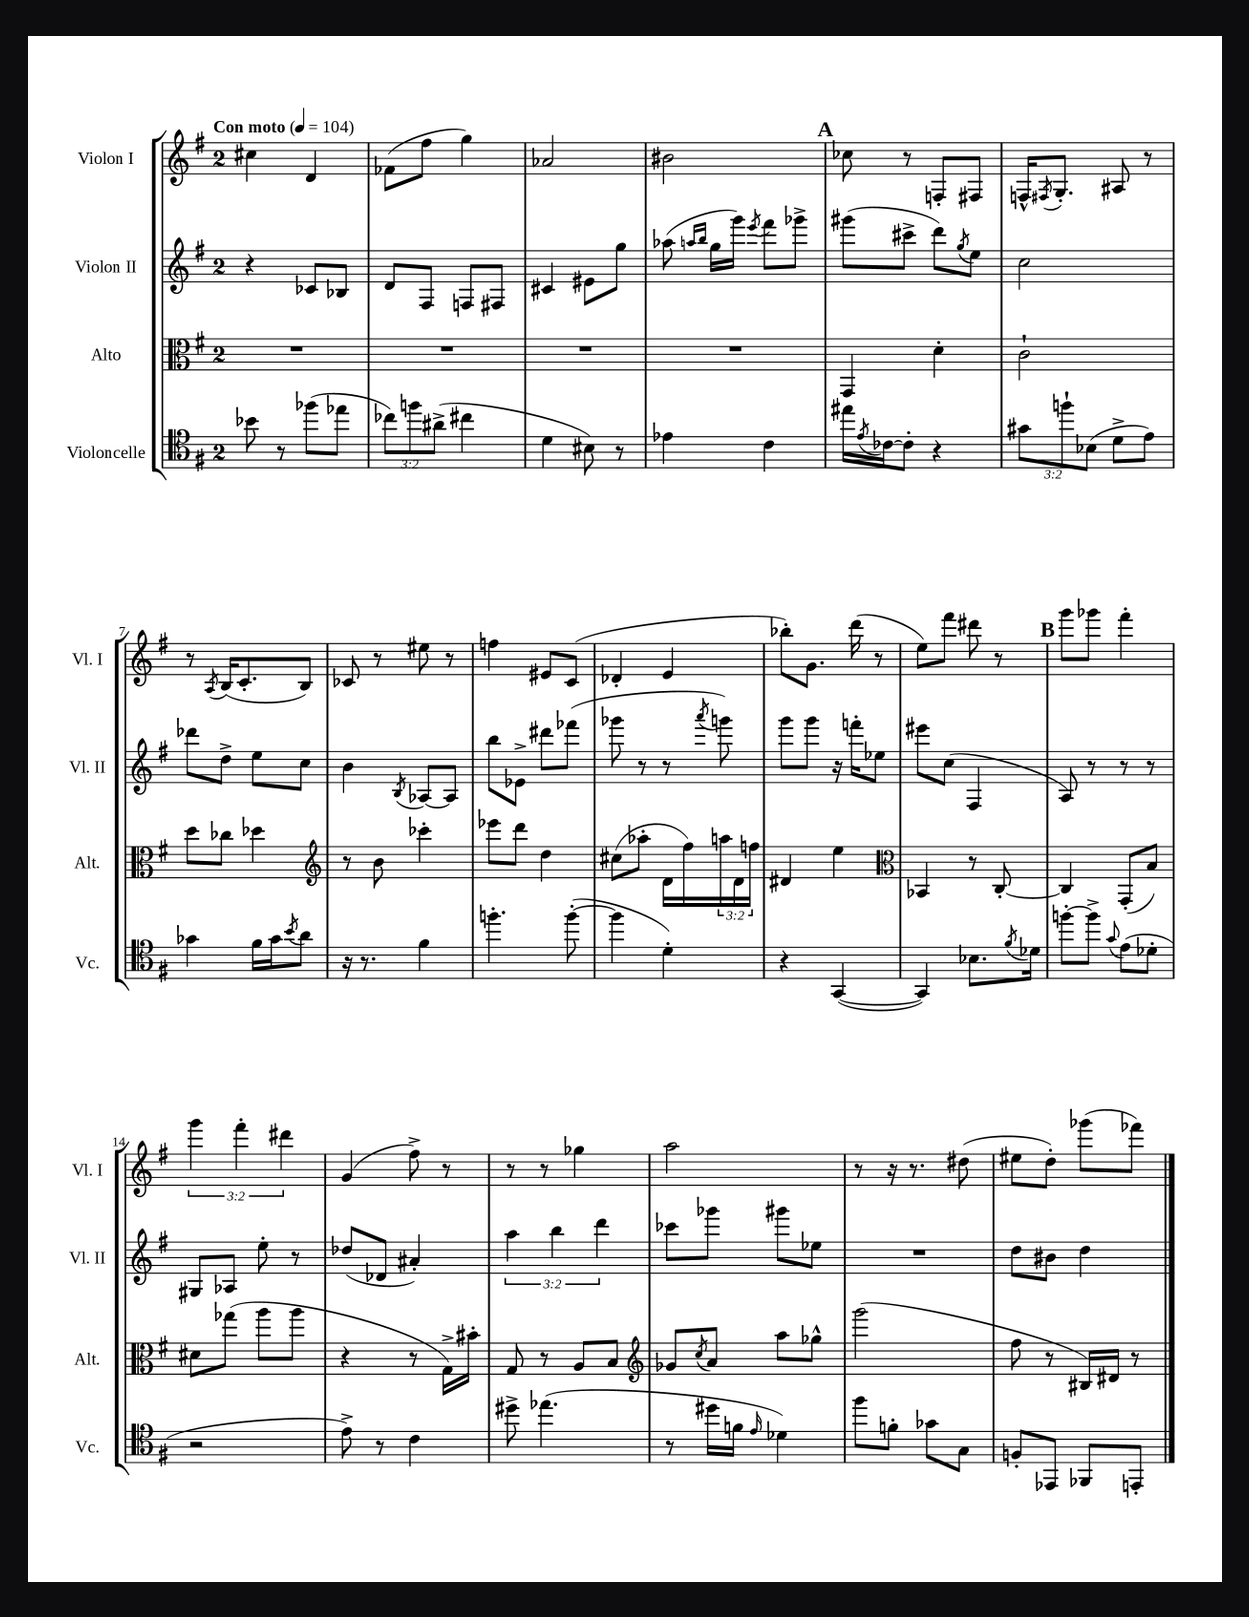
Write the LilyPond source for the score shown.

<<
\new StaffGroup <<
\new Staff = "s0" \with { instrumentName = "Violon I" shortInstrumentName = "Vl. I" } {
    \clef treble \key g \major \once \override Staff.TimeSignature.style = #'single-digit \time 2/4 \override Staff.TupletNumber.text = #tuplet-number::calc-fraction-text \tempo "Con moto" 4 = 104
    cis''4 d'4 |
    fes'8( fis''8 g''4) |
    aes'2 |
    bis'2 |
    \mark \markup { \bold "A" } ces''8 r8 f8-. fis8 |
    f16-^ \acciaccatura { fis8 } g8.-. ais8 r8 |
    r8 \acciaccatura { a8 } b16( c'8.-. b8) |
    ces'8 r8 eis''8 r8 |
    f''4 eis'8 c'8( |
    des'4-. e'4 |
    bes''8-.) g'8. d'''16( r8 |
    e''8) fis'''8 dis'''8 r8 |
    \mark \markup { \bold "B" } g'''8 ges'''8 fis'''4-. |
    \tuplet 3/2 { g'''4 fis'''4-. dis'''4 } |
    g'4( fis''8->) r8 |
    r8 r8 ges''4 |
    a''2 |
    r8 r16 r8. dis''8( |
    eis''8 d''8-.) ges'''8( fes'''8) \bar "|." |
}
\new Staff = "s1" \with { instrumentName = "Violon II" shortInstrumentName = "Vl. II" } {
    \clef treble \key g \major \once \override Staff.TimeSignature.style = #'single-digit \time 2/4 \override Staff.TupletNumber.text = #tuplet-number::calc-fraction-text
    r4 ces'8 bes8 |
    d'8 fis8 f8 fis8 |
    cis'4 eis'8 g''8 |
    aes''8( \grace { a''16 b''16 } g''16 g'''16) \acciaccatura { e'''8 } fis'''8 ges'''8-> |
    \mark \markup { \bold "A" } gis'''8( cis'''8-> d'''8) \acciaccatura { g''8 } e''8 |
    c''2 |
    des'''8 d''8-> e''8 c''8 |
    b'4 \acciaccatura { b8 } aes8~ aes8 |
    b''8 ees'8-> dis'''8 fes'''8( |
    ges'''8 r8 r8 \acciaccatura { a'''8 } g'''8) |
    g'''8 g'''8 r16 f'''16-. ees''8 |
    eis'''8 c''8( fis4 |
    \mark \markup { \bold "B" } a8) r8 r8 r8 |
    gis8 aes8 e''8-. r8 |
    des''8( des'8 ais'4-.) |
    \tuplet 3/2 { a''4 b''4 d'''4 } |
    ces'''8 ges'''8 gis'''8 ees''8 |
    R2 |
    d''8 bis'8 d''4 \bar "|." |
}
\new Staff = "s2" \with { instrumentName = "Alto" shortInstrumentName = "Alt." } {
    \clef alto \key g \major \once \override Staff.TimeSignature.style = #'single-digit \time 2/4 \override Staff.TupletNumber.text = #tuplet-number::calc-fraction-text
    R2 |
    R2 |
    R2 |
    R2 |
    \mark \markup { \bold "A" } g,4 d'4-. |
    c'2-! |
    d''8 ces''8 des''4 |
    \clef treble r8 b'8 ces'''4-. |
    ees'''8 d'''8 d''4 |
    cis''8( aes''8-. d'16 fis''16) \tuplet 3/2 { a''16 d'16 f''16 } |
    dis'4 e''4 |
    \clef alto bes,4 r8 c8~-. |
    \mark \markup { \bold "B" } c4 g,8-.( b8) |
    dis'8 ges''8( a''8 a''8 |
    r4 r8 g16->) bis'16-. |
    g8 r8 a8 b8 |
    \clef treble ges'8 \acciaccatura { c''8 } a'8 a''8 ges''8-^ |
    g'''2( |
    fis''8 r8 bis16) dis'16 r8 \bar "|." |
}
\new Staff = "s3" \with { instrumentName = "Violoncelle" shortInstrumentName = "Vc." } {
    \clef tenor \key g \major \once \override Staff.TimeSignature.style = #'single-digit \time 2/4 \override Staff.TupletNumber.text = #tuplet-number::calc-fraction-text
    bes'8 r8 fes''8( ees''8 |
    \tuplet 3/2 { ces''8) f''8 ais'8->( } cis''4 |
    d'4 bis8) r8 |
    ees'4 c'4 |
    \mark \markup { \bold "A" } eis''16 \acciaccatura { e'8 } ces'16~ ces'8-. r4 |
    \tuplet 3/2 { gis'8 f''8-! bes8( } d'8-> e'8) |
    ges'4 fis'16 ges'16 \acciaccatura { b'8 } a'8 |
    r16 r8. fis'4 |
    f''4.-. f''8~-.( |
    f''4 d'4-.) |
    r4 g,4~( |
    g,4) bes8. \acciaccatura { fis'8 } des'16 |
    \mark \markup { \bold "B" } f''8~-. f''8-> \appoggiatura { g'8 } e'8( des'8-. |
    r2 |
    e'8->) r8 c'4 |
    dis''8-> ees''4.( |
    r8 dis''16 f'16 \grace { e'16 } des'4) |
    fis''8 f'8-. ges'8 g8 |
    f8-. ees,8 fes,8 e,8-. \bar "|." |
}
>>
>>
